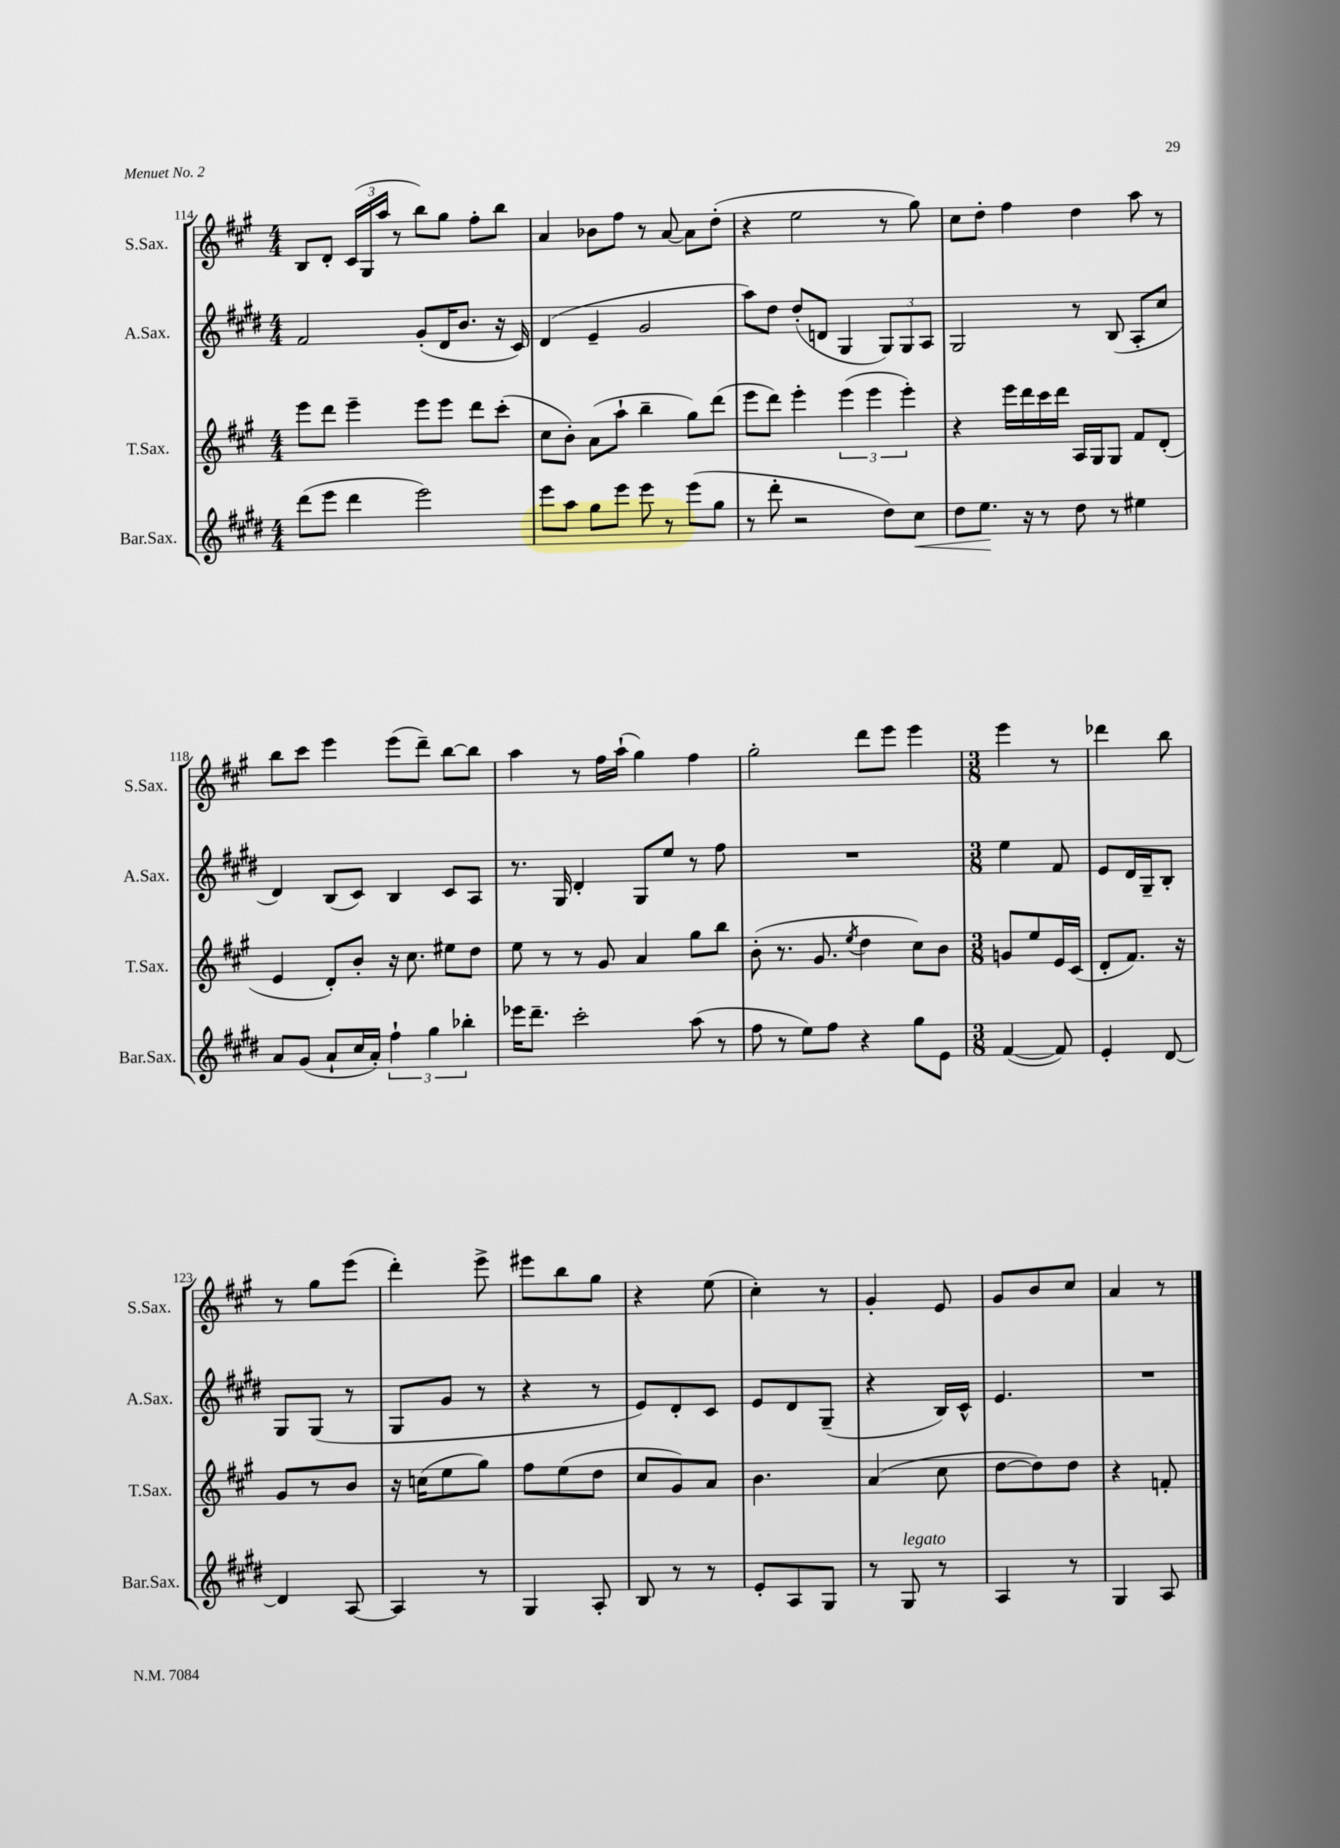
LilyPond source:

<<
\new StaffGroup <<
\new Staff = "s0" \with { instrumentName = "S.Sax." shortInstrumentName = "S.Sax." } {
    \clef treble \key a \major \numericTimeSignature \time 4/4
    \autoBeamOff b8[ d'8]-. \tuplet 3/2 { cis'16[( gis16 a''16] } r8 b''8[) gis''8] fis''8[-. b''8] |
    a'4 bes'8[ fis''8] r8 a'8~ a'8[ d''8]-.( |
    r4 e''2 r8 gis''8) |
    cis''8[ d''8]-. fis''4 d''4 a''8 r8 |
    b''8[ cis'''8] e'''4 e'''8[( d'''8]--) b''8[~ b''8] |
    a''4 r8 fis''16[ a''16]-!( gis''4) fis''4 |
    gis''2-. d'''8[ e'''8] e'''4 |
    \numericTimeSignature \time 3/8 e'''4 r8 |
    des'''4 b''8 |
    r8 gis''8[ e'''8]( |
    d'''4-.) e'''8-> |
    eis'''8[ b''8 gis''8] |
    r4 e''8( |
    cis''4-.) r8 |
    gis'4-. e'8 |
    gis'8[ b'8 cis''8] |
    a'4 r8 \bar "|." |
}
\new Staff = "s1" \with { instrumentName = "A.Sax." shortInstrumentName = "A.Sax." } {
    \clef treble \key e \major \numericTimeSignature \time 4/4
    \autoBeamOff fis'2 gis'8[-.( dis'16 b'8.] r16 cis'16) |
    dis'4( e'4-- gis'2 |
    a''8[) dis''8] dis''8[-.( d'8] gis4 \tuplet 3/2 { gis8[) gis8 a8] } |
    gis2 r8 b8( a8[-. cis''8] |
    dis'4) b8[( cis'8]) b4 cis'8[ a8] |
    r8. gis16 dis'4-. gis8[ e''8] r8 fis''8 |
    R1 |
    \numericTimeSignature \time 3/8 e''4 fis'8 |
    e'8[ dis'16 gis16-- b8]-. |
    gis8[ gis8]( r8 |
    gis8[ gis'8] r8 |
    r4 r8 |
    e'8[) dis'8-. cis'8] |
    e'8[ dis'8 gis8]--( |
    r4 b16[) cis'16]-^ |
    e'4. |
    R4. \bar "|." |
}
\new Staff = "s2" \with { instrumentName = "T.Sax." shortInstrumentName = "T.Sax." } {
    \clef treble \key a \major \numericTimeSignature \time 4/4
    \autoBeamOff e'''8[ d'''8] e'''4-- e'''8[ e'''8] d'''8[ cis'''8]-.( |
    cis''8[ b'8]-.) a'8[( a''8]-! b''4-- gis''8[) d'''8]( |
    e'''8[ d'''8]) e'''4-. \tuplet 3/2 { e'''4( e'''4 e'''4-.) } |
    r4 e'''16[ d'''16 cis'''16 d'''16] a16[ gis16 gis8] fis'8[ d'8]-.( |
    e'4 d'8[-.) b'8]-. r16 cis''8. eis''8[ d''8] |
    e''8 r8 r8 gis'8 a'4 gis''8[ b''8] |
    b'8-.( r8. gis'8. \acciaccatura { e''8 } d''4 cis''8[) b'8] |
    \numericTimeSignature \time 3/8 g'8[ e''8 e'16 cis'16]( |
    d'8[-. fis'8.]) r16 |
    gis'8[ r8 b'8] |
    r16 c''16[( e''8 gis''8]) |
    fis''8[ e''8( d''8] |
    cis''8[ gis'8) a'8] |
    b'4. |
    a'4( cis''8 |
    d''8[~ d''8) d''8] |
    r4 f'8-. \bar "|." |
}
\new Staff = "s3" \with { instrumentName = "Bar.Sax." shortInstrumentName = "Bar.Sax." } {
    \clef treble \key e \major \numericTimeSignature \time 4/4
    \autoBeamOff dis'''8[( e'''8] dis'''4 e'''2) |
    e'''8[ a''8] gis''8[ e'''8] e'''8 r8 e'''8[( gis''8] |
    r8 dis'''8-. r2 dis''8[) cis''8]\< |
    dis''8[ e''8.]\! r16 r8 dis''8 r8 eis''4 |
    a'8[ gis'8]( a'8[-! cis''16 a'16]-.) \tuplet 3/2 { fis''4-! gis''4 bes''4-. } |
    ees'''16[ dis'''8.]-- cis'''2-. a''8( r8 |
    fis''8 r8 e''8[) fis''8] r4 gis''8[ e'8] |
    \numericTimeSignature \time 3/8 fis'4~( fis'8) |
    e'4-. dis'8~ |
    dis'4 a8~ |
    a4 r8 |
    gis4 a8-. |
    b8 r8 r8 |
    e'8[-. a8 gis8] |
    r8 gis8^\markup { \italic "legato" } r8 |
    a4 r8 |
    gis4 a8 \bar "|." |
}
>>
>>
\layout { \context { \Score currentBarNumber = #114 } }
